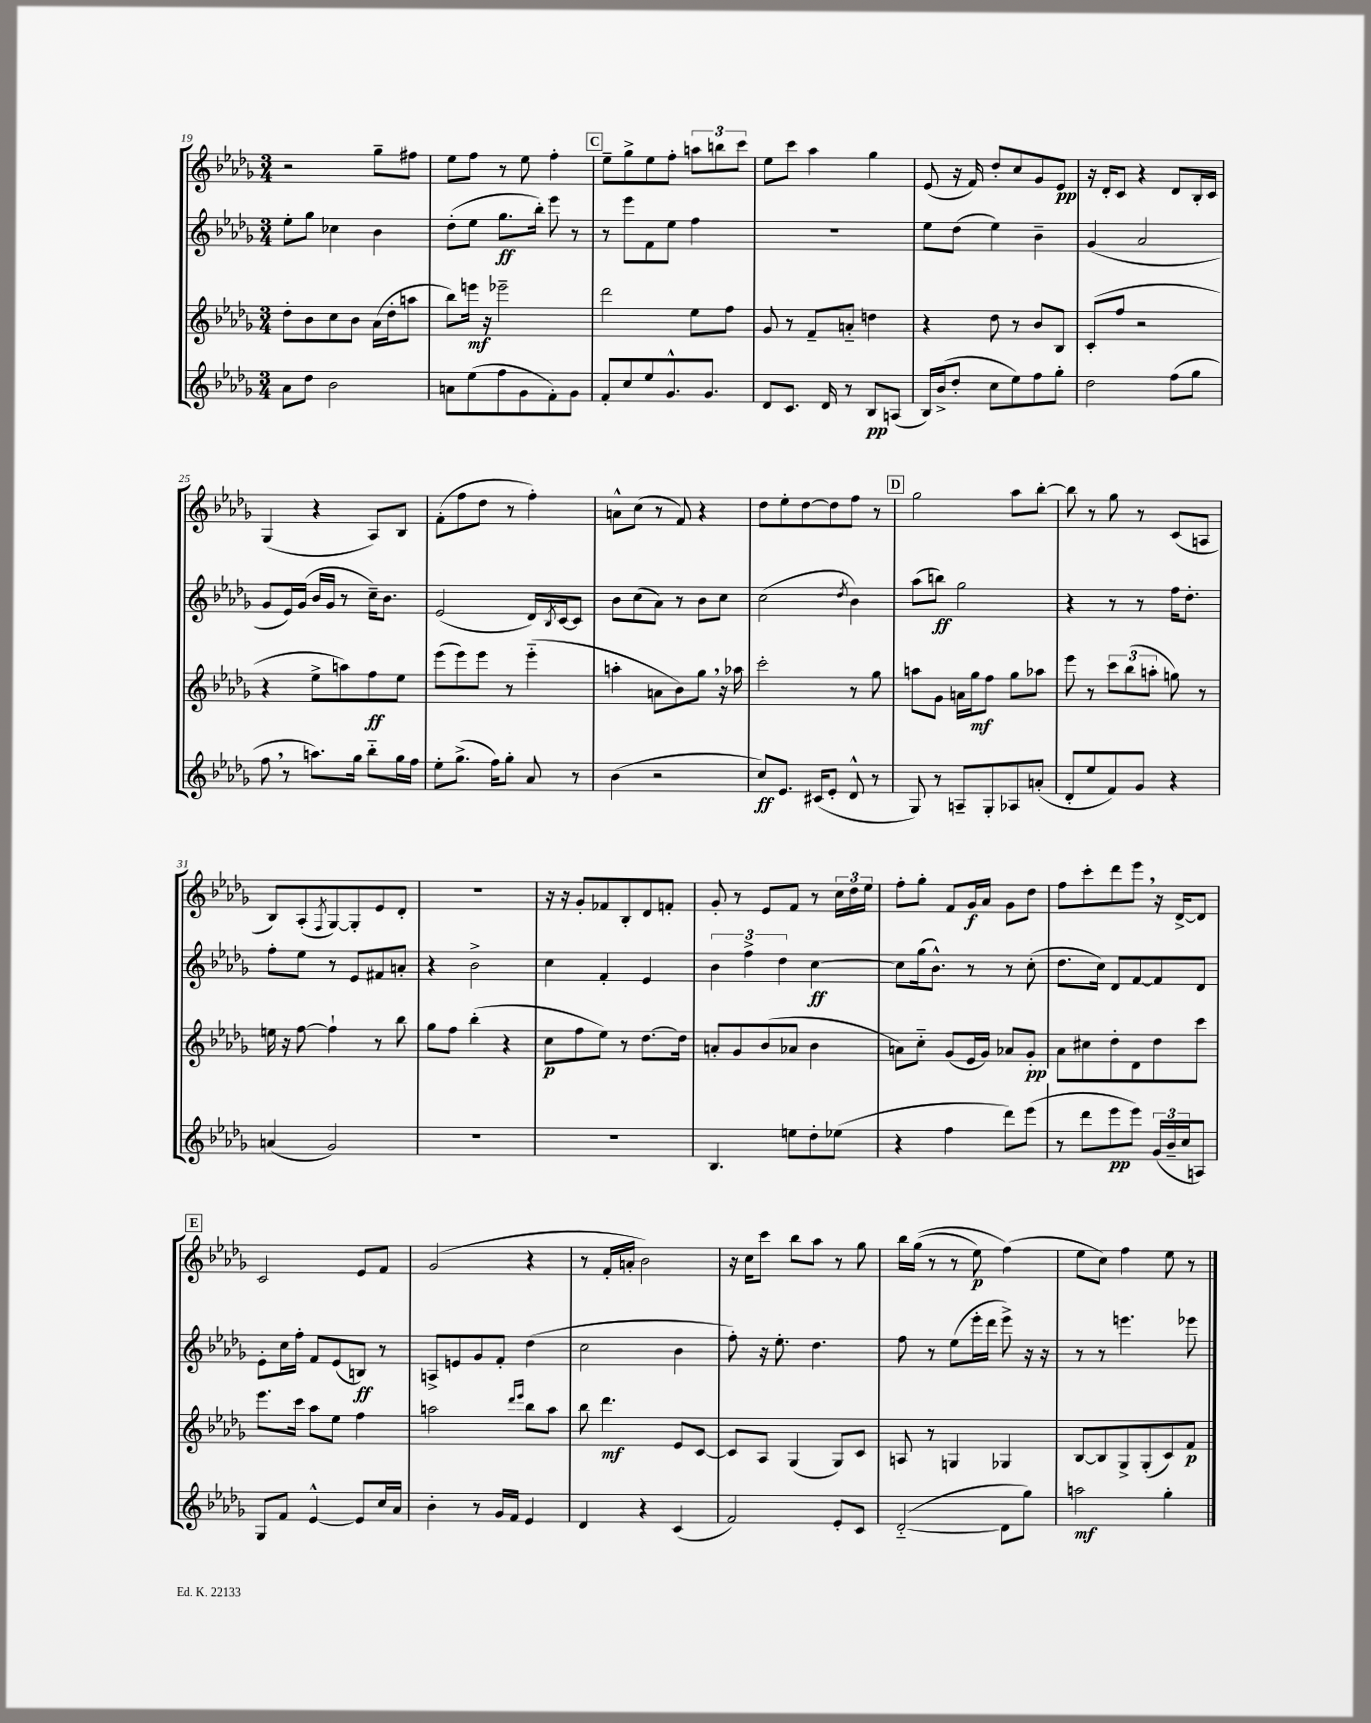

**kern	**kern	**kern	**kern
*staff4	*staff3	*staff2	*staff1
*clefG2	*clefG2	*clefG2	*clefG2
*k[b-e-a-d-g-]	*k[b-e-a-d-g-]	*k[b-e-a-d-g-]	*k[b-e-a-d-g-]
*M3/4	*M3/4	*M3/4	*M3/4
8a-	8dd-'	8ee-'	2r
8dd-	8b-	8gg-	.
2b-	8cc	4cc-	.
.	8b-	.	.
.	(16a-	4b-	8gg-~
.	16dd-'	.	.
.	8aa	.	8ff#
=	=	=	=
8a	8bb-)	(8dd-'	8ee-
(8ee-	16eee	8ee-	8ff
.	16r	.	.
8ff	2eee-~	8.gg-	8r
8g-	.	.	8ee-
.	.	16bb-')	.
8f')	.	8eee-	4ff'
8g-	.	8r	.
=	=	=	=
8f'	2ddd-	8r	8ee-~
8cc	.	8eee-	8gg-^
8ee-	.	8f	8ee-
8.g-^^	.	8ee-	8ff'
.	8ee-	4ff	12aa
8.g-	.	.	.
.	.	.	12bb
.	8ff	.	.
.	.	.	12ccc
=	=	=	=
8d-	8g-	2.r	8ee-
8.c	8r	.	8ccc
.	8f~	.	4aa-
16d-	.	.	.
8r	8a'~	.	.
8B-	4dd	.	4gg-
(8A	.	.	.
=	=	=	=
16B-)	4r	8ee-	(8e-
(16b-^	.	.	.
8dd-'	.	(8dd-	16r
.	.	.	16f)
8cc	8dd-	4ee-)	8dd-'
8ee-)	8r	.	8cc
8ff	8b-	4b-~	8g-
8gg-'	8B-	.	8e-
=	=	=	=
2dd-	(8c'	(4g-	16r
.	.	.	16d-'
.	8ff	.	8c
.	2r	2a-	4r
(8ff	.	.	8d-
8gg-	.	.	16B-'
.	.	.	16c
=	=	=	=
8ff	4r	8g-	(4G-
8r	.	16e-)	.
.	.	(16g-	.
8.aa)	8ee-^	16b-	4r
.	.	16g-	.
.	8aa)	8r	.
16gg-	.	.	.
8bb-'~	8ff	16cc~)	8A-)
.	.	8.b-	.
16gg-	8ee-	.	8B-
16ff	.	.	.
=	=	=	=
8ee-'	(8eee-	(2e-	(8f'
(8.gg-^	8eee-)	.	8ff
.	8eee-	.	8dd-
16ff)	.	.	.
8gg-'	8r	.	8r
8a-	(4eee-'~	16d-)	4ff')
.	.	8qB-	.
.	.	[16c	.
8r	.	8c]	.
=	=	=	=
(4b-	4aa'	8b-	8a^^
.	.	(8cc	(8cc
2r	8a	8a-)	8r
.	8b-)	8r	8f)
.	8gg-	8b-	4r
.	16r	8cc	.
.	16aa-	.	.
=	=	=	=
8cc)	2ccc'	(2cc	8dd-
8.e-	.	.	8ee-'
.	.	.	[8dd-
(16c#	.	.	.
8e-'	.	.	8dd-]
.	.	8qdd-	.
8d-^^	8r	4b-)	8ff
8r	8gg-	.	8r
=	=	=	=
8G-)	8aa	(8aa-	2gg-
8r	8g-	8bb)	.
8A~	16a	2gg-	.
.	16gg-	.	.
8G-'	8ff	.	.
8A-	8gg-	.	8aa-
(8a'	8aa-	.	[8bb-'
=	=	=	=
8d-'	8eee-	4r	8bb-]
8ee-	8r	.	8r
8f)	12ccc	8r	8gg-
.	(12bb-	.	.
8g-	.	8r	8r
.	12aa'	.	.
4r	8gg)	16ff	(8c
.	.	8.dd-'	.
.	8r	.	8A
=	=	=	=
(4a	16ee	8ff'	8B-)
.	16r	.	.
.	[8ff	8ee-	(8A-'
.	.	.	8qF
2g-)	4ff`]	8r	[8G-)
.	.	8e-	8G-']
.	8r	8f#	8e-
.	8bb-	8a'	8d-'
=	=	=	=
2.r	8gg-	4r	2.r
.	8ff	.	.
.	(4bb-'	2b-^	.
.	4r	.	.
=	=	=	=
2.r	8cc	4cc	16r
.	.	.	16r
.	8ff	.	8g-'
.	8ee-)	4f'	8f-
.	8r	.	8B-'
.	[8.dd-	4e-	8d-
.	.	.	8f'
.	16dd-]	.	.
=	=	=	=
4.B-	8a'	6b-	8g-'
.	8g-	.	8r
.	.	6ff^	.
.	(8b-	.	8e-
.	.	6dd-	.
8ee	8a-	.	8f
8dd-'	4b-	[4cc	8r
(8ee-	.	.	24cc
.	.	.	24dd-
.	.	.	24ee-
=	=	=	=
4r	8a)	8cc]	8ff'
.	8cc'~	(16gg-	8gg-'
.	.	8.b-^^)	.
4ff	(8g-	.	8f
.	16e-	8r	16g-
.	16g-)	.	16a-
8ddd-)	8a-	8r	8g-
(8eee-	8g-'	(8cc'	8dd-
=	=	=	=
8r	8a-	8.dd-	8ff
8ddd-	8cc#	.	8ccc'
.	.	16cc)	.
8eee-	8dd-'	8d-	8ddd-
8eee-)	8d-	[8f	8eee-
(24g-	8dd-	8f]	16r
24b-~	.	.	.
.	.	.	[16d-^
24cc	.	.	.
8A)	8ccc	8d-	8d-]
=	=	=	=
8G-	8.eee-	8e-'	2c
8f	.	16cc	.
.	16ccc	16ff'	.
[4e-^^	8aa-	8f	.
.	8ee-	(8e-	.
8e-]	4ff	8B)	8e-
16cc	.	8r	8f
16a-	.	.	.
=	=	=	=
4b-'	2aa	8A^	(2g-
.	.	8e	.
8r	.	8g-	.
16g-	.	8f'	.
16f	.	.	.
.	16qqddd-	.	.
.	16qqeee-	.	.
4e-	8bb-	(4dd-	4r
.	8aa	.	.
=	=	=	=
4d-	8bb-	2cc	8r
.	4.ddd-	.	16f'
.	.	.	16a'
4r	.	.	2b-)
(4c	8e-	4b-	.
.	[8c	.	.
=	=	=	=
2f)	8c]	8ff')	16r
.	.	.	16cc
.	8A-	16r	8ccc
.	.	8.ee-'	.
.	(4G-	.	8bb-
.	.	4.dd-	8aa-
8e-'	8G-)	.	8r
8c	8c	.	8gg-
=	=	=	=
([2d-'~	8A	8ff	16bb-
.	.	.	&((16gg-
.	8r	8r	8r
.	4G	(8ee-	8r
.	.	16eee-'	8ee-)
.	.	16ddd-	.
8d-]	4G-	8eee-^)	(4ff&)
8gg-)	.	16r	.
.	.	16r	.
=	=	=	=
2aa	[8B-	8r	8ee-
.	8B-]	8r	8cc)
.	8G-^	4.eee	4ff
.	(8G-'	.	.
4gg-'	8c)	.	8ee-
.	8f	8eee-	8r
==	==	==	==
*-	*-	*-	*-
